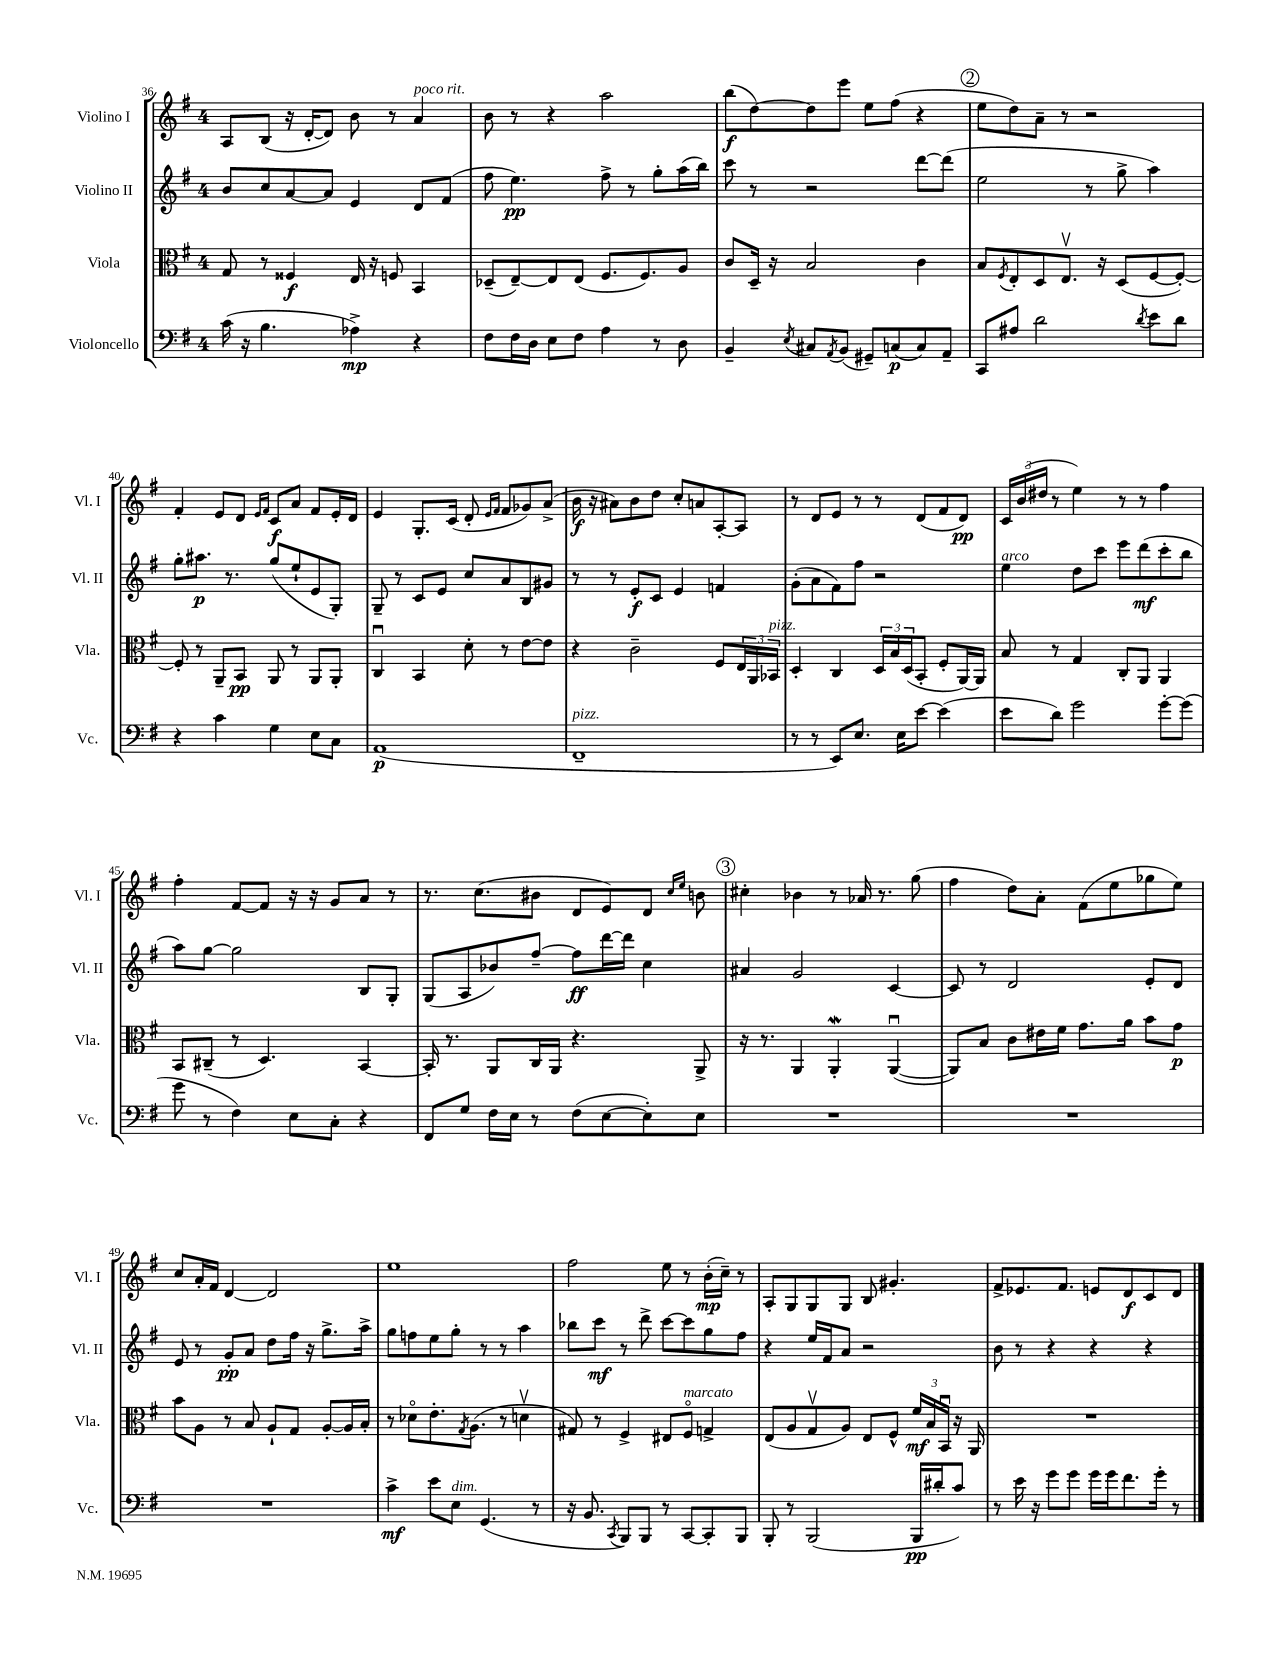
<<
\new StaffGroup <<
\new Staff = "s0" \with { instrumentName = "Violino I" shortInstrumentName = "Vl. I" } {
    \clef treble \key g \major \once \override Staff.TimeSignature.style = #'single-digit \time 4/4
    a8 b8( r16 d'16~-. d'8) b'8 r8 a'4^\markup { \italic "poco rit." } |
    b'8 r8 r4 a''2 |
    b''8\f( d''8~) d''8 e'''8 e''8 fis''8( r4 |
    \mark \markup { \circle "2" } e''8 d''8) a'8-- r8 r2 |
    fis'4-. e'8 d'8 \grace { e'16 fis'16 } c'8\f a'8 fis'8 e'16-. d'16 |
    e'4 g8.-. c'16( d'8-. \grace { e'16 fis'16 } fis'8 ges'8) a'8->( |
    b'16\f r16 ais'8) b'8 d''8 c''8-. a'8 a8~-. a8 |
    r8 d'8 e'8 r8 r8 d'8( fis'8 d'8\pp) |
    \tuplet 3/2 { c'16 b'16( dis''16 } r8 e''4) r8 r8 fis''4 |
    fis''4-. fis'8~ fis'8 r16 r16 g'8 a'8 r8 |
    r8. c''8.( bis'8 d'8 e'8) d'8 \grace { c''16 e''16 } b'8 |
    \mark \markup { \circle "3" } cis''4-. bes'4 r8 aes'16 r8. g''8( |
    fis''4 d''8) a'8-. fis'8( e''8 ges''8 e''8) |
    c''8 a'16-. fis'16 d'4~ d'2 |
    e''1 |
    fis''2 e''8 r8 b'16-.\mp( c''16--) r8 |
    a8-. g8 g8 g8 b8 gis'4.-. |
    fis'8-> ees'8. fis'8. e'8 d'8\f c'8 d'8 \bar "|." |
}
\new Staff = "s1" \with { instrumentName = "Violino II" shortInstrumentName = "Vl. II" } {
    \clef treble \key g \major \once \override Staff.TimeSignature.style = #'single-digit \time 4/4
    b'8 c''8 a'8~ a'8 e'4 d'8 fis'8( |
    fis''8 e''4.\pp) fis''8-> r8 g''8-. a''16( b''16) |
    c'''8 r8 r2 d'''8~ d'''8( |
    \mark \markup { \circle "2" } e''2 r8 g''8-> a''4) |
    g''8-. ais''8.\p r8. g''8( e''8-! e'8 g8-.) |
    g8-- r8 c'8 e'8 c''8 a'8 b8 gis'8 |
    r8 r8 e'8-.\f c'8 e'4 f'4 |
    g'8-.( a'8 fis'8) fis''8 r2 |
    e''4^\markup { \italic "arco" } d''8 c'''8 e'''8 d'''8\mf( c'''8-. b''8 |
    a''8) g''8~ g''2 b8 g8-. |
    g8( a8 bes'8) fis''8~-- fis''8\ff d'''16~ d'''16 c''4 |
    \mark \markup { \circle "3" } ais'4 g'2 c'4~ |
    c'8 r8 d'2 e'8-. d'8 |
    e'8 r8 g'8-.\pp a'8 d''8 fis''16 r16 g''8.-> a''16-> |
    g''8 f''8 e''8 g''8-. r8 r8 a''4 |
    bes''8 c'''8\mf r8 d'''8-> c'''8~ c'''8 g''8 fis''8 |
    r4 e''16 fis'16 a'8 r2 |
    b'8 r8 r4 r4 r4 \bar "|." |
}
\new Staff = "s2" \with { instrumentName = "Viola" shortInstrumentName = "Vla." } {
    \clef alto \key g \major \once \override Staff.TimeSignature.style = #'single-digit \time 4/4
    g8 r8 fisis4\f e16 r16 f8 b,4 |
    des8--( e8~--) e8 e8( fis8. fis8.) a8 |
    c'8 d16-- r16 b2 c'4 |
    \mark \markup { \circle "2" } b8 \acciaccatura { fis8 } e8-. d8 e8.\upbow r16 d8( fis8~ fis8~-.) |
    fis8-. r8 a,8-- b,8\pp a,8 r8 a,8 a,8-. |
    c4\downbow b,4 d'8-. r8 e'8~ e'8 |
    r4 c'2-- fis8 \tuplet 3/2 { e16 a,16 bes,16^\markup { \italic "pizz." } } |
    d4-. c4 \tuplet 3/2 { d16 b16 d16( } b,8-. fis8-. a,16~) a,16 |
    b8 r8 g4 c8-. a,8 a,4 |
    b,8 cis8--( r8 d4.) b,4~ |
    b,16-. r8. a,8 c16 a,16 r4. a,8-> |
    \mark \markup { \circle "3" } r16 r8. a,4 a,4-.\mordent a,4~\downbow( |
    a,8) b8 c'8 eis'16 fis'16 g'8. a'16 b'8 g'8\p |
    b'8 a8 r8 b8 a8-! g8 a8~-. a16 b16-. |
    r8 des'8\flageolet e'8.-. \acciaccatura { g8 } a8.( r8 d'4\upbow |
    gis8) r8 fis4-> eis8 fis8\flageolet^\markup { \italic "marcato" } g4-> |
    e8( a8 g8\upbow a8) e8 fis8-^ \tuplet 3/2 { fis'16\mf b16 b,16\downbow } r16 a,16 |
    R1 \bar "|." |
}
\new Staff = "s3" \with { instrumentName = "Violoncello" shortInstrumentName = "Vc." } {
    \clef bass \key g \major \once \override Staff.TimeSignature.style = #'single-digit \time 4/4
    c'16( r16 b4. aes4->\mp) r4 |
    fis8 fis16 d16 e8 fis8 a4 r8 d8 |
    b,4-- \acciaccatura { e8 } cis8 \acciaccatura { a,8 } b,8( gis,8--) c8\p( c8) a,8-- |
    \mark \markup { \circle "2" } c,8 ais8 d'2 \acciaccatura { d'8 } e'8 d'8 |
    r4 c'4 g4 e8 c8 |
    a,1\p( |
    fis,1--^\markup { \italic "pizz." } |
    r8 r8 e,8) e8. e16 e'8~ e'4( |
    e'8 d'8) g'2 g'8~-. g'8( |
    g'8 r8 fis4) e8 c8-. r4 |
    fis,8 g8 fis16 e16 r8 fis8( e8~ e8-.) e8 |
    \mark \markup { \circle "3" } R1 |
    R1 |
    R1 |
    c'4->\mf e'8 e8^\markup { \italic "dim." } g,4.( r8 |
    r16 b,8. \acciaccatura { c,8 } b,,8) b,,8 r8 c,8~ c,8-. b,,8 |
    b,,8-. r8 b,,2( b,,16\pp dis'16-. c'8) |
    r8 e'16 r16 g'8 g'8 g'16 g'16 fis'8. g'16-. r8 \bar "|." |
}
>>
>>
\layout { \context { \Score currentBarNumber = #36 } }
